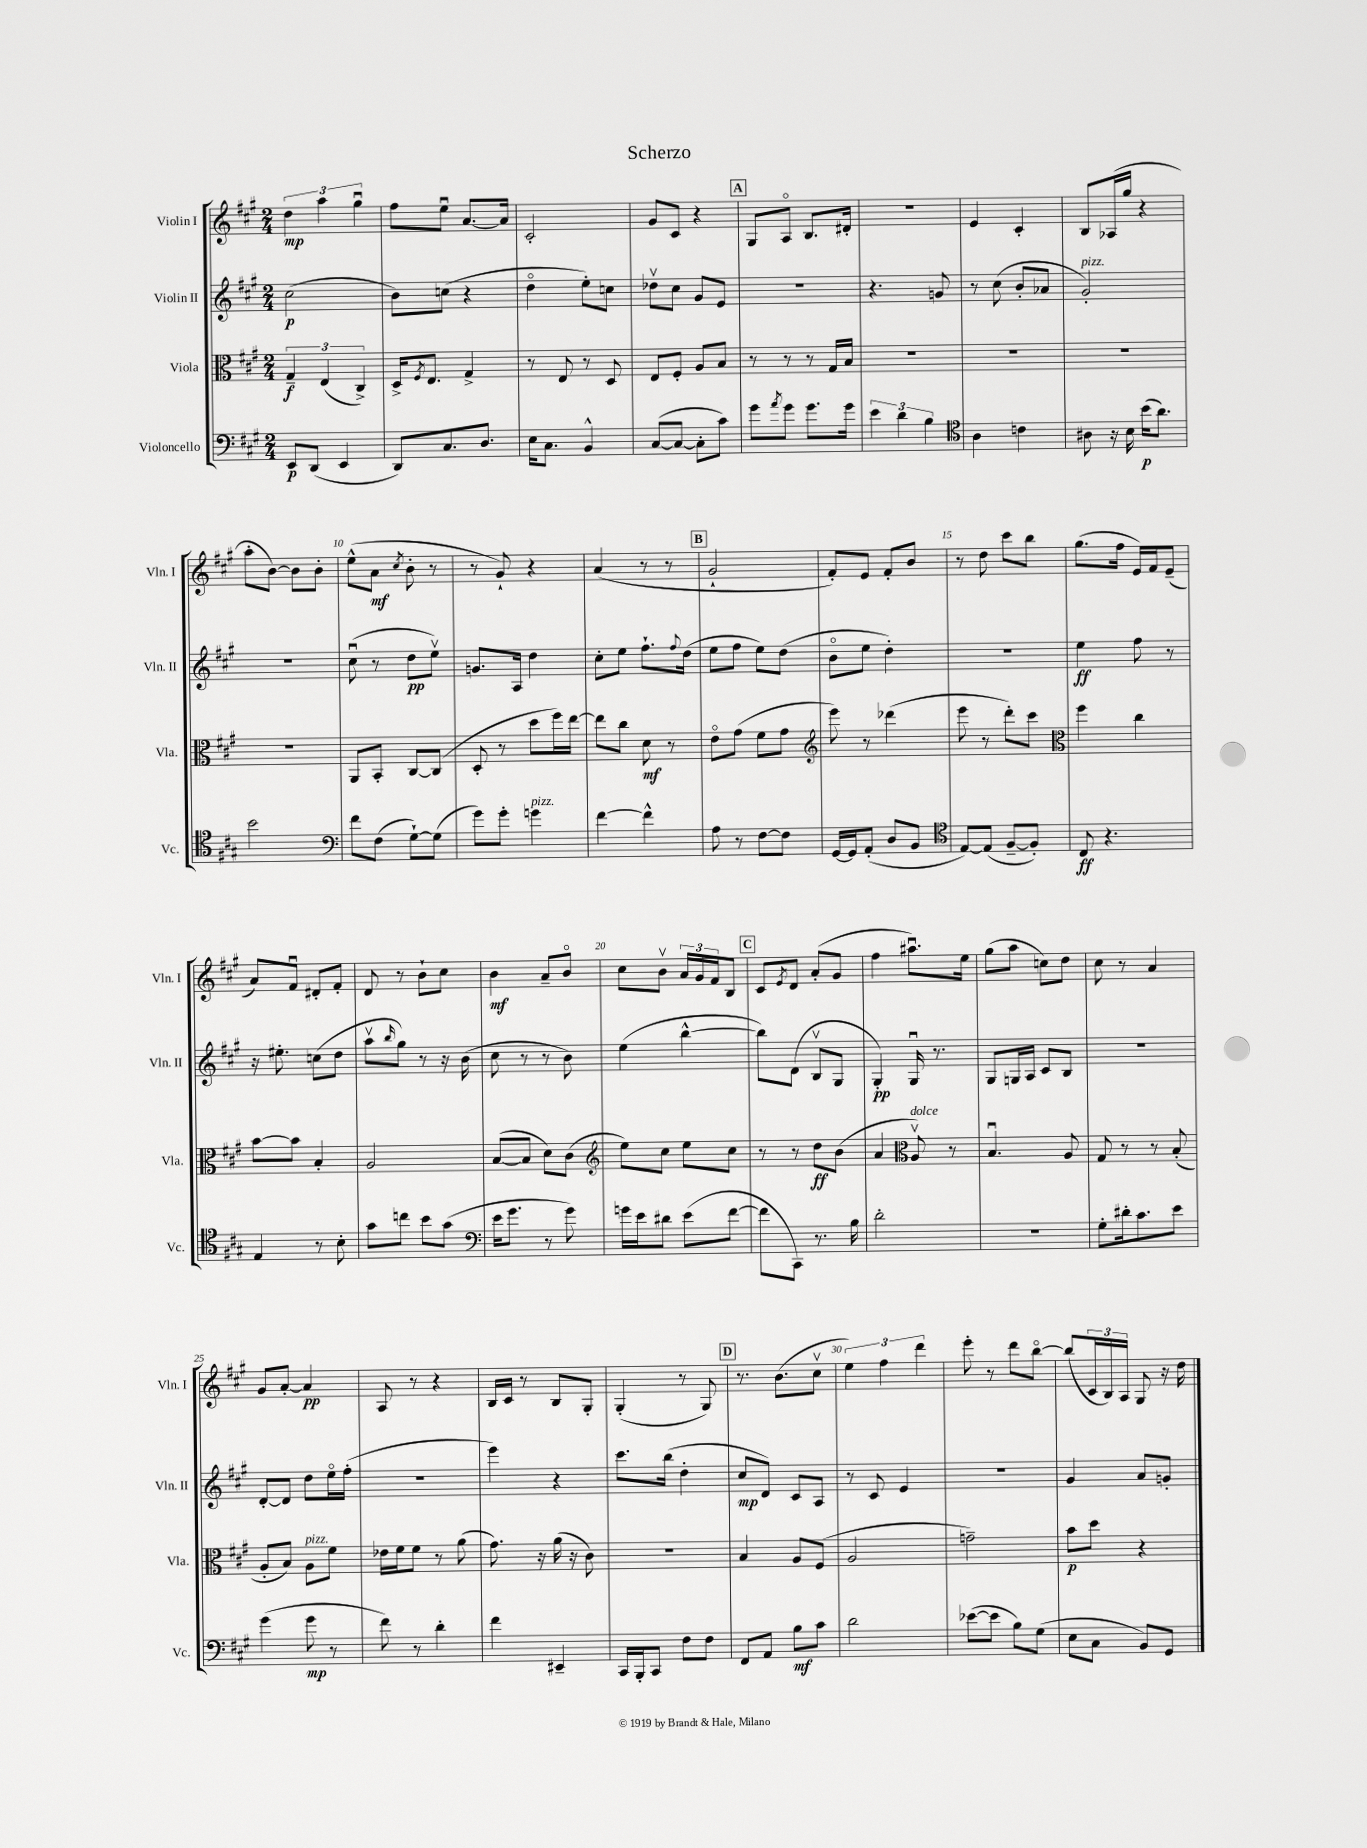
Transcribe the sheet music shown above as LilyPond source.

\header { title = "Scherzo" }
<<
\new StaffGroup <<
\new Staff = "s0" \with { instrumentName = "Violin I" shortInstrumentName = "Vln. I" } {
    \clef treble \key a \major \numericTimeSignature \time 2/4
    \tuplet 3/2 { d''4\mp a''4 gis''4\downbow } |
    fis''8 e''8\downbow a'8.~ a'16 |
    cis'2-. |
    gis'8 cis'8 r4 |
    \mark \markup { \box "A" } gis8 a8\flageolet b8. dis'16-. |
    r2 |
    e'4 cis'4-. |
    b8 aes16( gis''16 r4 |
    a''8-. b'8~) b'8 b'8-. |
    e''8-^( a'8\mf \acciaccatura { cis''8 } b'8-. r8 |
    r8 gis'8-!) r4 |
    a'4( r8 r8 |
    \mark \markup { \box "B" } gis'2-! |
    fis'8-.) e'8 fis'8-. b'8 |
    r8 d''8 cis'''8 b''8 |
    gis''8.( fis''16 e'16) fis'16 e'8--( |
    a'8) fis'8\downbow dis'8-. fis'8-. |
    d'8 r8 b'8-! cis''8 |
    b'4\mf a'8-- b'8\flageolet |
    cis''8 b'8\upbow \tuplet 3/2 { a'16 gis'16 fis'16 } b8 |
    \mark \markup { \box "C" } cis'8 \acciaccatura { e'8 } d'8 a'8-.( gis'8 |
    fis''4 ais''8.\downbow) e''16 |
    gis''8( a''8 c''8) d''8 |
    cis''8 r8 a'4 |
    gis'8 a'8~-. a'4\pp |
    a8 r8 r4 |
    b16 cis'16 r8 b8 gis8-. |
    gis4-.( r8 gis8) |
    \mark \markup { \box "D" } r8. b'8.( cis''8\upbow |
    \tuplet 3/2 { e''4) fis''4 d'''4 } |
    e'''8-. r8 d'''8 b''8~\flageolet |
    b''8( \tuplet 3/2 { cis'16 b16) a16 } gis8 r16 d''16 \bar "|." |
}
\new Staff = "s1" \with { instrumentName = "Violin II" shortInstrumentName = "Vln. II" } {
    \clef treble \key a \major \numericTimeSignature \time 2/4
    cis''2\p( |
    b'8) c''8( r4 |
    d''4\flageolet e''8-.) c''8 |
    des''8\upbow cis''8 gis'8 e'8 |
    \mark \markup { \box "A" } R2 |
    r4. g'8 |
    r8 cis''8( b'8-. aes'8 |
    gis'2-.^\markup { \italic "pizz." }) |
    r2 |
    cis''8\downbow( r8 d''8\pp e''8\upbow) |
    g'8. a16 d''4 |
    cis''8-. e''8 fis''8.-! \appoggiatura { fis''8 } d''16( |
    \mark \markup { \box "B" } e''8 fis''8 e''8) d''8( |
    b'8\flageolet e''8 d''4-.) |
    R2 |
    e''4\ff fis''8 r8 |
    r16 eis''8.-. c''8( d''8 |
    a''8\upbow \grace { b''16 } gis''8) r8 r16 b'16( |
    cis''8 r8 r8 b'8) |
    e''4( b''4~-^ |
    \mark \markup { \box "C" } b''8) d'8( b8\upbow gis8 |
    gis4-.\pp) gis16\downbow r8. |
    gis8 g16 a16 cis'8 b8 |
    r2 |
    d'8~-. d'8 d''8 e''16\flageolet fis''16-.( |
    r2 |
    e'''4) r4 |
    cis'''8. b''16( d''4-. |
    \mark \markup { \box "D" } cis''8\mp d'8) cis'8 a8 |
    r8 cis'8 e'4 |
    R2 |
    gis'4 a'8 g'8-. \bar "|." |
}
\new Staff = "s2" \with { instrumentName = "Viola" shortInstrumentName = "Vla." } {
    \clef alto \key a \major \numericTimeSignature \time 2/4
    \tuplet 3/2 { gis4--\f e4( cis4->) } |
    d16-> \acciaccatura { fis8 } e8. gis4-> |
    r8 e8 r8 d8 |
    e8 fis8-. a8 b8 |
    \mark \markup { \box "A" } r8 r8 r8 gis16 b16 |
    R2 |
    R2 |
    R2 |
    R2 |
    a,8 b,8-. cis8~ cis8( |
    d8-. r8 d''8 fis''16) e''16~ |
    e''8 cis''8 d'8\mf r8 |
    \mark \markup { \box "B" } e'8\flageolet gis'8( fis'8 gis'8 |
    \clef treble e'''8) r8 des'''4( |
    e'''8 r8 d'''8-.) cis'''8 |
    \clef alto fis''4 cis''4 |
    b'8~ b'8 b4-. |
    a2 |
    b8~( b8 d'8) cis'8( |
    \clef treble e''8) cis''8 e''8 cis''8 |
    \mark \markup { \box "C" } r8 r8 d''8\ff b'8( |
    a'4 \clef alto a8\upbow^\markup { \italic "dolce" }) r8 |
    b4.\downbow a8 |
    gis8 r8 r8 b8-.( |
    a8-. b8) a8^\markup { \italic "pizz." } fis'8 |
    ees'16 fis'16 fis'8 r8 a'8( |
    gis'8.) r16 a'16( r16 cis'8) |
    r2 |
    \mark \markup { \box "D" } b4 a8 fis8( |
    a2 |
    g'2--) |
    b'8\p d''8 r4 \bar "|." |
}
\new Staff = "s3" \with { instrumentName = "Violoncello" shortInstrumentName = "Vc." } {
    \clef bass \key a \major \numericTimeSignature \time 2/4
    e,8\p d,8( e,4 |
    d,8) cis8. d8. |
    e16 cis8. b,4-^ |
    cis8~( cis8~ cis8-. cis'8) |
    \mark \markup { \box "A" } gis'8 \acciaccatura { a'8 } gis'8 gis'8. gis'16 |
    \tuplet 3/2 { e'4 d'4 b4 } |
    \clef tenor a4 c'4 |
    ais8 r16 b16 b'16\p( a'8.) |
    b'2 |
    \clef bass fis'8 fis8( gis8~-!) gis8( |
    gis'8) gis'8-. g'4^\markup { \italic "pizz." } |
    fis'4~ fis'4-^ |
    \mark \markup { \box "B" } a8 r8 fis8~ fis8 |
    gis,16~ gis,16 a,8-.( d8 b,8 |
    \clef tenor e8~) e8( fis8~-- fis8-.) |
    cis8\ff r4. |
    e4 r8 b8-. |
    gis'8 c''8 b'8 gis'8( |
    \clef bass e'16 gis'8. r8 gis'8) |
    g'16 e'16 dis'8 e'8( fis'8~ |
    \mark \markup { \box "C" } fis'8 cis,8) r8. b16 |
    d'2-. |
    R2 |
    gis8-. dis'16-. cis'8. e'8 |
    gis'4( gis'8\mp r8 |
    fis'8) r8 d'4-. |
    fis'4 eis,4-- |
    cis,16 b,,16-. cis,8 fis8 fis8 |
    \mark \markup { \box "D" } fis,8 a,8 b8\mf cis'8 |
    d'2 |
    ees'8~( ees'8 b8) gis8( |
    e8 cis8 b,8) gis,8 \bar "|." |
}
>>
>>
\layout { \context { \Score \override BarNumber.break-visibility = ##(#f #t #t) barNumberVisibility = #(every-nth-bar-number-visible 5) } }
